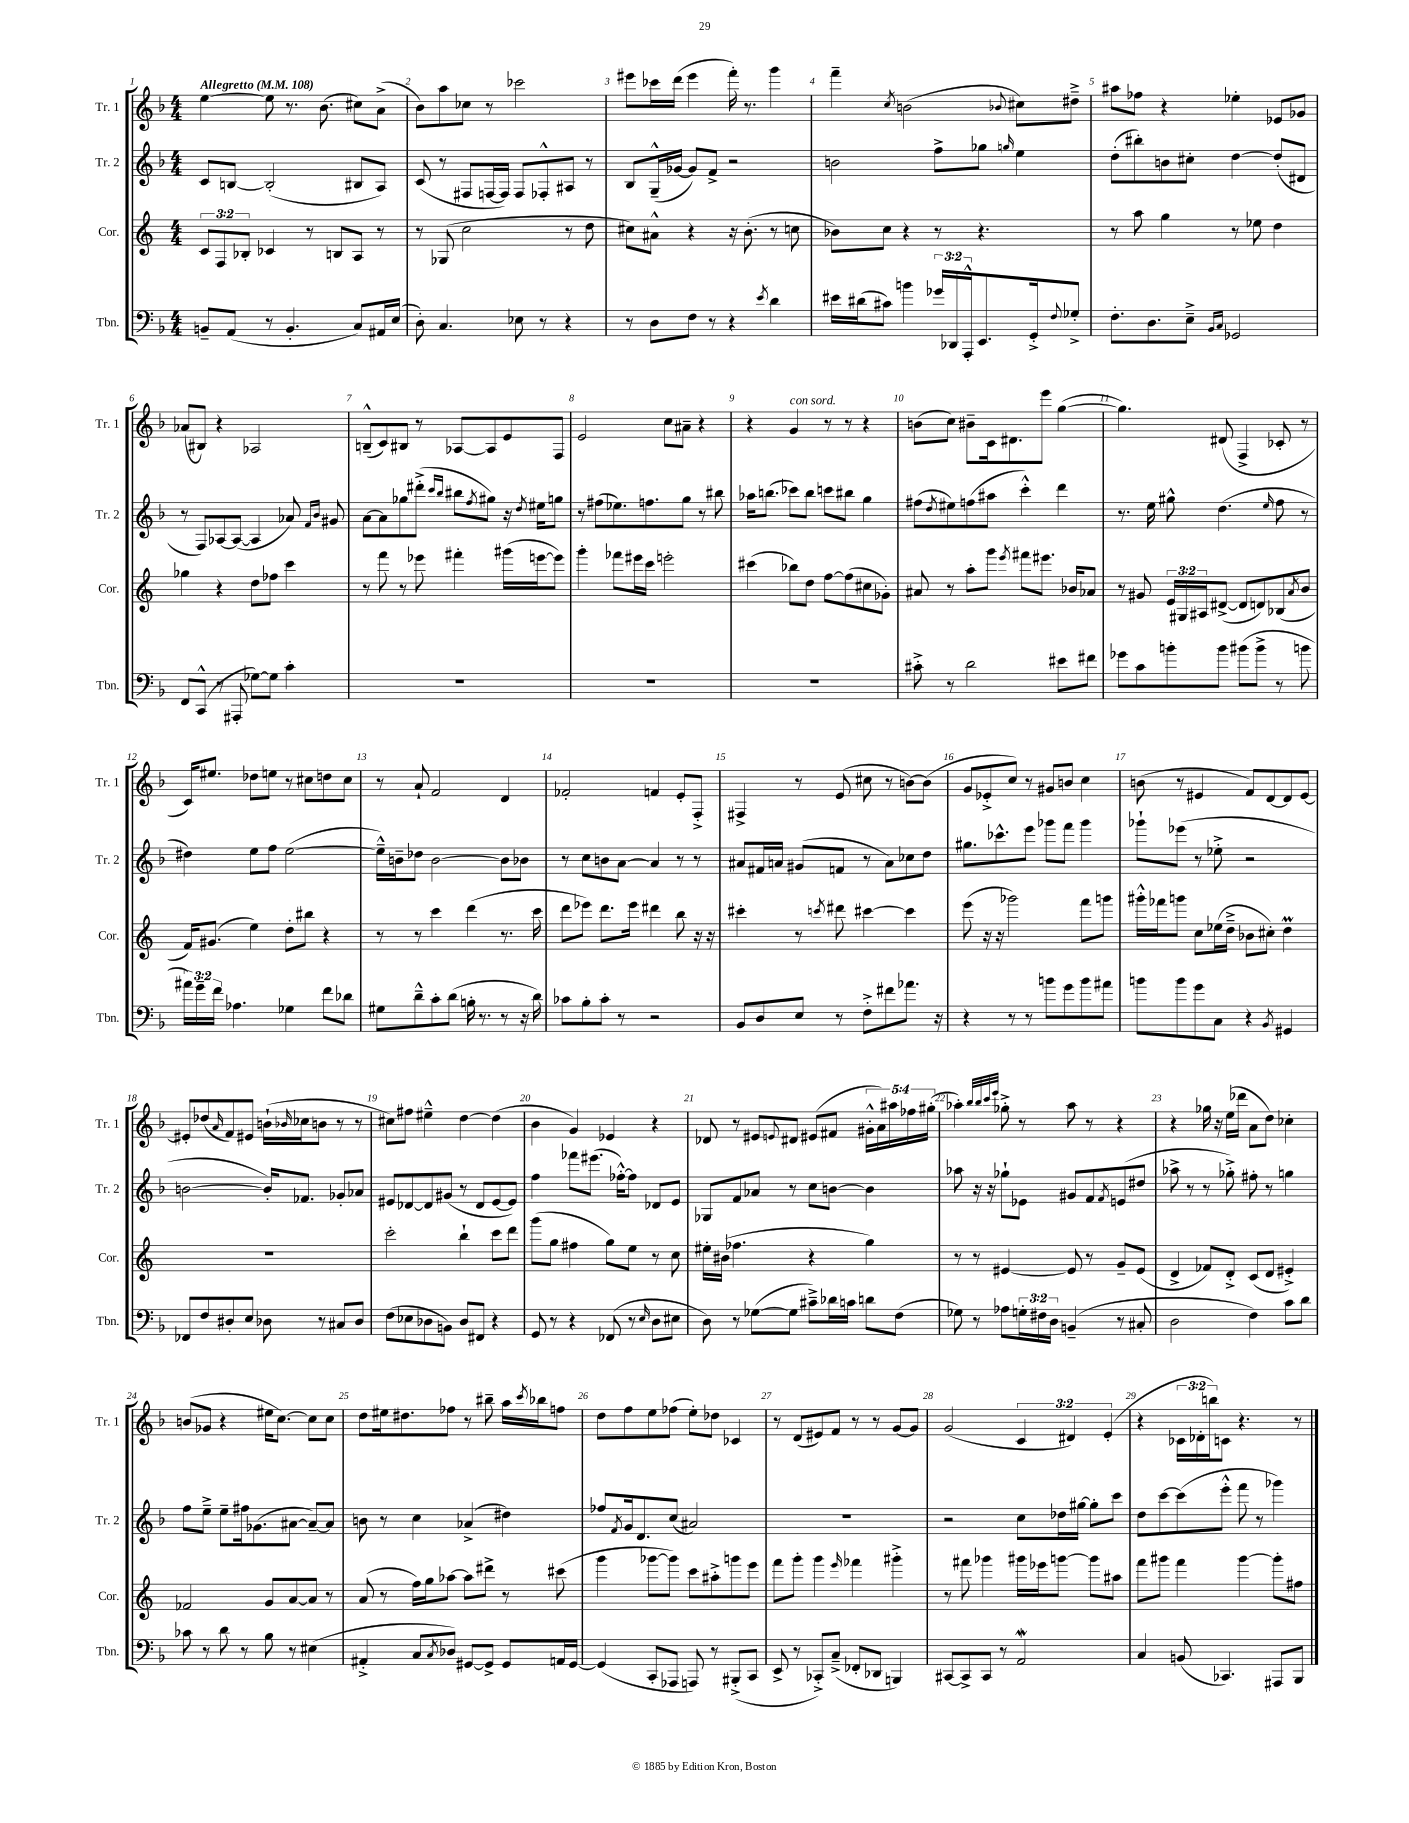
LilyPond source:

<<
\new StaffGroup <<
\new Staff = "s0" \with { instrumentName = "Tr. 1" shortInstrumentName = "Tr. 1" } {
    \clef treble \key f \major \numericTimeSignature \time 4/4 \override Staff.TupletNumber.text = #tuplet-number::calc-fraction-text \tempo "Allegretto" 4 = 108
    e''4~ e''8 r8. bes'8.( cis''8) a'8->( |
    bes'8) a''8 ces''8 r8 ces'''2 |
    eis'''8 ces'''16 d'''16( eis'''4 f'''16-.) r8. g'''4 |
    f'''4-- \acciaccatura { c''8 } b'2( \appoggiatura { bes'8 } cis''8) dis''8---> |
    ais''8 fes''8 r4 ees''4-. ees'8 ges'8 |
    aes'8( bis8) r4 aes2 |
    b8---^( c'8) bis8 r8 aes8~ aes8 e'8 f8 |
    e'2 c''8 ais'8-- r4 |
    r4 g'4^\markup { \italic "con sord." } r8 r8 r4 |
    b'8( c''8) bis'8-- c'16 dis'8. e'''8 g''4~( |
    g''4.) dis'8( f4-> ces'8-. r8 |
    c'16) eis''8. des''8 e''8 r8 cis''8 d''8 cis''8 |
    r8 a'8-! f'2 d'4 |
    fes'2-. f'4 e'8-. f8-.-> |
    fis4-> r8 e'8( cis''8 r8 b'8~) b'8( |
    g'8 ees'8-.-> c''8) r8 gis'8 b'8 c''4 |
    b'8( r8 eis'4 f'8) d'8~ d'8 eis'8~ |
    eis'8-. des''8( \grace { a'16 } f'8) eis'8 b'16-!( \grace { bes'16 } ces''16 b'8 r8 r8 |
    cis''8) fis''8 eis''4---^ d''4~ d''4( |
    bes'4 g'4) ees'4 r4 |
    des'8 r8 eis'8 \appoggiatura { e'8 } dis'8 eis'8( fis'8 \tuplet 5/4 { gis'16-.-^ a'16) ais''16 fes''16 gis''16-.( } |
    aes''4-.) \grace { bes''32 bes''32 c'''32 e'''32 } ges''8-.-> r8 aes''8 r8 r4 |
    r4 ges''16 r16 e''16( des'''16 a'8 d''8) ces''4-. |
    b'8( ges'8 r4 eis''16 c''8.~) c''8 c''8 |
    d''8 eis''16 dis''8. fes''8 r8 bis''8-- a''16 \acciaccatura { c'''8 } bes''16 f''8 |
    d''8 f''8 e''8 fes''8( e''8-.) des''8 ces'4 |
    r8 d'8( eis'8) f'8 r8 r8 g'8~ g'8 |
    g'2( \tuplet 3/2 { c'4 dis'4) e'4-.( } |
    r4 \tuplet 3/2 { ces'16 des'16-. b''16) } c'8 r4. r8 \bar "|." |
}
\new Staff = "s1" \with { instrumentName = "Tr. 2" shortInstrumentName = "Tr. 2" } {
    \clef treble \key f \major \numericTimeSignature \time 4/4
    c'8 b8~ b2-.( bis8 a8) |
    c'8( r8 fis8 f16~ f16) f8 fes8-.-^ ais8 r8 |
    bes8 g16---^( ges'16~ ges'8) f'8-> r2 |
    b'2 f''8-> ges''8 \grace { g''16 } e''4 |
    d''8-.( bis''8-.) b'8 cis''8-. d''4~ d''8-.( dis'8 |
    r8 f8) aes8~ aes8~( aes4 aes'8) \grace { f'16 bes'16 } gis'8 |
    a'8~ a'8 ges''8 dis'''8-.->( \grace { c'''16 bes''16 } bis''8 \acciaccatura { f''8 } gis''8) r16 \acciaccatura { d''8 } eis''16 g''8 |
    r8 fis''8( ees''8.) f''8. g''8 r8 bis''8 |
    aes''16 b''8.( ces'''8) b''8 c'''8 bis''8 g''4 |
    fis''8( \acciaccatura { d''8 } eis''8) f''8( ais''8 c'''4-.-^) d'''4 |
    r8. e''16 gis''8-^ d''4.( \grace { e''16 } f''8 r8 |
    dis''4) e''8 f''8 e''2~( |
    e''16---^) b'16-- des''8 b'2~ b'8 bes'8 |
    r8 c''8 b'8 a'8~ a'4 r8 r8 |
    ais'8 fis'16 a'16 gis'8( f'8 r8 a'8) ces''8 d''8 |
    gis''8. ces'''8.-^ e'''8 ges'''8 f'''8 ges'''4 |
    ges'''8-! ees'''8( r8 ees''8-.-> r2 |
    b'2~ b'16-.) fes'8. ges'8-. aes'8 |
    eis'8 des'8~ des'8 gis'8( r8 des'8 eis'8~ eis'8) |
    f''4 fes'''8 eis'''8.( fes''16~-.-^) fes''8 des'8 e'8 |
    ges8 f'8 aes'8 r8 c''8 b'8~ b'4 |
    aes''8 r16 r16 ges''8-! ees'8 gis'8 f'8 \acciaccatura { f'8 } e'8( dis''8 |
    aes''8-> r8 r8 ges''8-.->) fis''8-. r8 g''4 |
    f''8 e''8---> e''8-- fis''16 ges'8.( ais'8~ ais'8~--) ais'8 |
    b'8 r8 c''4 aes'4->( dis''4) |
    fes''8 \acciaccatura { f'8 } g'16 d'8. c''8( ais'2) |
    R1 |
    r2 c''8 des''16 gis''16~ gis''8-. c'''8 |
    d''8 c'''8~ c'''8( e'''8-.-^ f'''8 r8 ges'''4) \bar "|." |
}
\new Staff = "s2" \with { instrumentName = "Cor." shortInstrumentName = "Cor." } {
    \clef treble \key c \major \numericTimeSignature \time 4/4 \override Staff.TupletNumber.text = #tuplet-number::calc-fraction-text
    \tuplet 3/2 { c'8 f8 bes8-. } ces'4 r8 b8 a8 r8 |
    r8 ges8( c''2 r8 d''8 |
    cis''8) ais'8-^ r4 r16 b'8.-.( r8 c''8 |
    bes'8) c''8 r4 r8 r4. |
    r8 a''8 g''4 r8 ees''8 d''4 |
    ges''4 r4 d''8 fes''8 c'''4 |
    r8 f'''8 r8 ees'''8 fis'''4-. gis'''16( e'''16~ e'''8) |
    g'''4-. fes'''8 eis'''16 c'''16 e'''2-. |
    cis'''4( bes''8) d''8 f''8~ f''8( cis''8 ges'8-.) |
    ais'8 r8 a''8-. g'''8 \acciaccatura { e'''8 } fis'''8 eis'''8. bes'16 aes'8 |
    r8 gis'8 \tuplet 3/2 { e'16 gis16 ais16 } dis'8~->( dis'8 d'8) bes8( \acciaccatura { a'8 } b'8 |
    f'16) gis'8.( e''4) d''8-. bis''8 r4 |
    r8 r8 c'''4 d'''4( r8. c'''16 |
    d'''8 ees'''8) d'''8. ees'''16 dis'''4 b''8 r16 r16 |
    cis'''4-. r8 \acciaccatura { c'''8 } dis'''8 cis'''4~ cis'''4 |
    e'''8( r16 r16 ges'''2) f'''8 g'''8 |
    gis'''16-.-^ fes'''16 g'''8 c''8 ees''16( d''16---> bes'8 cis''8-.) d''4\prall |
    R1 |
    c'''2-. b''4-! c'''8 d'''8 |
    g'''8( g''8 fis''4 g''8) e''8 r8 c''8 |
    eis''16-. bis'16( fes''4. r4 g''4) |
    r8 r8 eis'4~ eis'8 r8 g'8-- eis'8( |
    d'4-> fes'8) d'8-.-> c'8( d'8 eis'4-.->) |
    fes'2 g'8 a'8~ a'8 r8 |
    a'8( r8 f''16) g''16 aes''8~ aes''8 dis'''8-> r8 cis'''8( |
    g'''4 ges'''8~ ges'''8) c'''8 ais''8-.-> g'''8 e'''8 |
    f'''8 g'''8-. g'''4 \grace { e'''16 } fes'''4 gis'''4-.-> |
    r8 fis'''8 ges'''4 gis'''16 ees'''16 g'''8~ g'''8 ais''8 |
    f'''8 gis'''8 f'''4 gis'''4~ gis'''8-. fis''8 \bar "|." |
}
\new Staff = "s3" \with { instrumentName = "Tbn." shortInstrumentName = "Tbn." } {
    \clef bass \key f \major \numericTimeSignature \time 4/4 \override Staff.TupletNumber.text = #tuplet-number::calc-fraction-text
    b,8-- a,8( r8 b,4.-. c8) ais,16 e16( |
    d8-.) c4. ees8 r8 r4 |
    r8 d8 f8 r8 r4 \acciaccatura { e'8 } d'4 |
    eis'16 dis'16( cis'8) b'4 \tuplet 3/2 { ges'16 des,16 a,,16-.-^ } e,8. g,16-.-> \appoggiatura { f8 } ges8-.-> |
    f8.-. d8. e8---> \grace { bes,16 c16 } ges,2 |
    f,8 c,8-^( r8 ais,,8-. ges8~) ges8 c'4-. |
    R1 |
    R1 |
    R1 |
    cis'8-.-> r8 d'2 eis'8 fis'8 |
    ges'8 c'8 b'8-. b'8 bis'8( bis'8-> r8 b'8 |
    \tuplet 3/2 { ais'16) g'16-- f'16 } aes4. ges4 f'8 des'8 |
    gis8 d'8---^ c'8-. d'8( b16-. r8. r8 r16 d'16) |
    ces'8 bes8-. ces'8-. r8 r2 |
    bes,8 d8 e8 r8 f8-.-> fis'8 aes'8. r16 |
    r4 r8 r8 b'8 g'8 b'8 ais'8 |
    b'8 b'8 g'8 c8 r4 \acciaccatura { bes,8 } gis,4 |
    fes,8 f8 dis8-. e8 des8 r8 cis8 des8 |
    f8( ees8 des8 b,8) des8 fis,8 r4 |
    g,8 r8 r4 fes,8( r8 \grace { e16 } d8 eis8 |
    d8) r8 ges8~( ges8 cis'8--->) des'16 c'16 d'8 f8( |
    ges8) r8 aes8 \tuplet 3/2 { g16-. fis16 d16 } b,4--( r8 cis8-. |
    d2 f4) c'8 d'8 |
    ces'8 r8 d'8 r8 bes8 r8 eis4( |
    ais,4-.-> c8 \acciaccatura { c8 } des8) gis,8~ gis,8-> gis,8 a,16 gis,16~ |
    gis,4( c,8-. aes,,8 a,,8) r8 bis,,8-.->( c,8 |
    e,8-> r8 ces,8-.->) c8--->( fes,8-. des,8 b,,4) |
    cis,8~ cis,8-> cis,8 r8 a,2\mordent |
    c4 b,8( ces,4.) ais,,8 bes,,8 \bar "|." |
}
>>
>>
\layout { \context { \Score \override BarNumber.break-visibility = ##(#f #t #t) barNumberVisibility = #all-bar-numbers-visible } }
